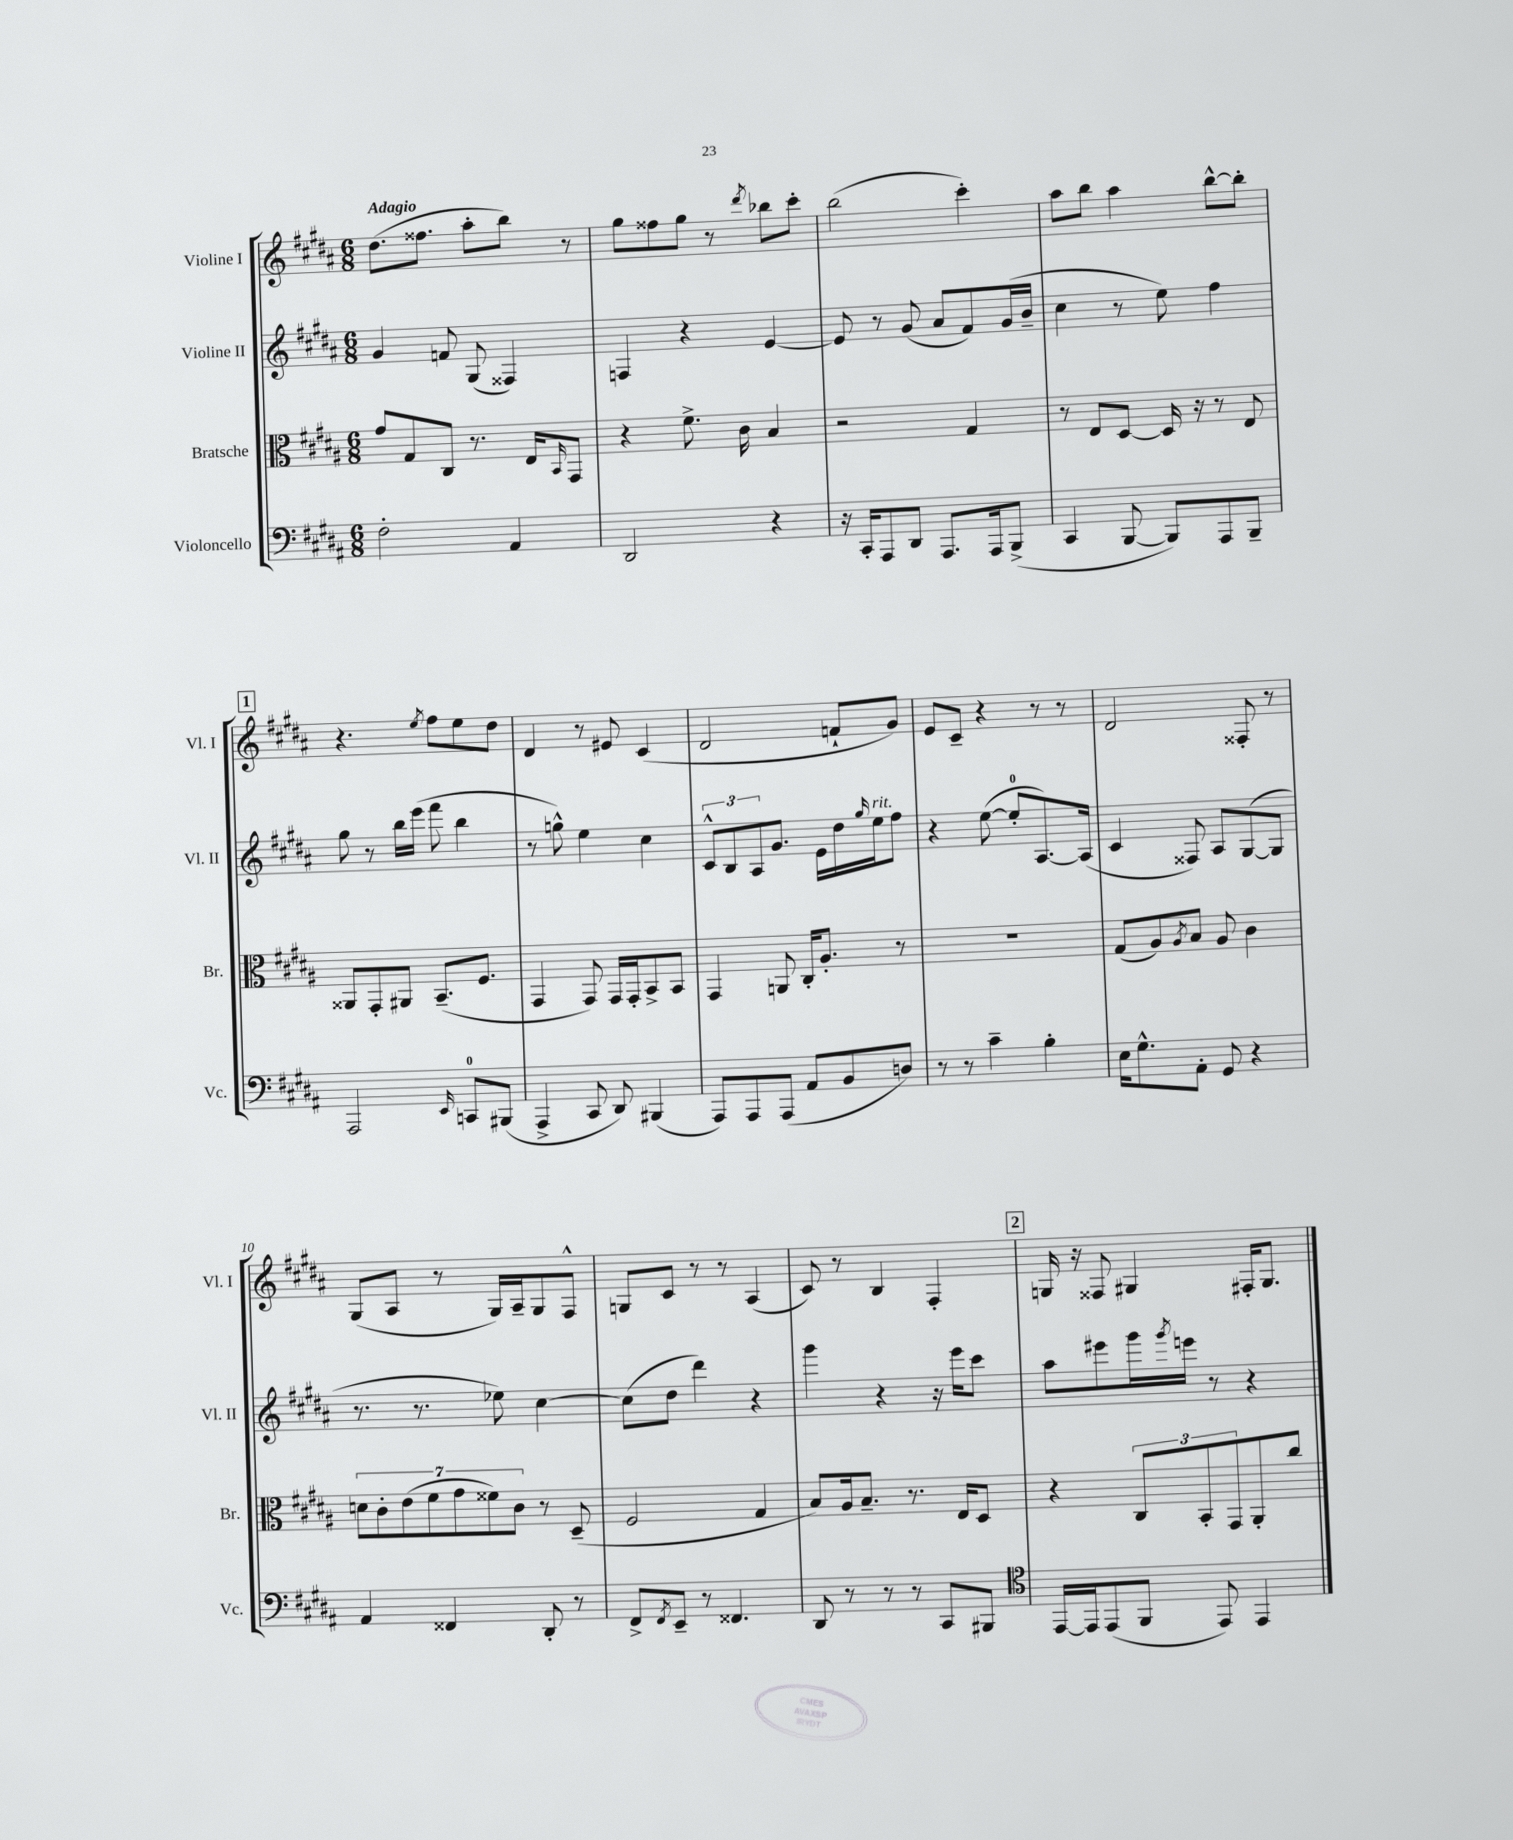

**kern	**kern	**kern	**kern
*staff4	*staff3	*staff2	*staff1
*clefF4	*clefC3	*clefG2	*clefG2
*k[f#c#g#d#a#]	*k[f#c#g#d#a#]	*k[f#c#g#d#a#]	*k[f#c#g#d#a#]
*M6/8	*M6/8	*M6/8	*M6/8
2F#'	8g#	4g#	(8.dd#
.	8G#	.	.
.	.	.	8.ff##
.	8C#	8f	.
.	8.r	(8G#	8aa#'
4AA#	.	4F##)	8bb)
.	16E	.	.
.	16qqBB	.	.
.	8GG#	.	8r
=	=	=	=
2DD#	4r	4F	8gg#
.	.	.	8ff##
.	8.f#^	4r	8gg#
.	.	.	8r
.	16c#	.	.
.	.	.	8qddd#
4r	4B	[4e	8bb-
.	.	.	8ccc#'
=	=	=	=
16r	2r	8e]	(2bb
16CC#'	.	.	.
8AAA#	.	8r	.
8DD#	.	(8g#	.
8.AAA#	.	8a#	.
.	4G#	8f#)	4ccc#')
16AAA#	.	.	.
(8BBB^	.	(16g#	.
.	.	16b~	.
=	=	=	=
4CC#	8r	4cc#	8aa#
.	8E	.	8bb
[8BBB	[8D#	8r	4aa#
8BBB])	16D#]	8ee)	.
.	16r	.	.
8AAA#	8r	4ff#	[8bb^^
8BBB~	8E	.	8bb']
=	=	=	=
2AAA#	8AA##	8gg#	4.r
.	8GG#'	8r	.
.	8AA#	16bb	.
.	.	(16eee	.
.	.	.	8qee
.	(8.BB~	8fff#	8ff#
16qqEE	.	.	.
8CC	.	4bb	8ee
.	8.F#	.	.
(8BBB#	.	.	8dd#
=	=	=	=
4AAA#^	4GG#	8r	4d#
.	.	8gg^^)	.
8CC#	8GG#)	4ee	8r
8DD#)	16GG#	.	8e#
.	16GG#'	.	.
(4BBB#	8BB^	4cc#	(4c#
.	8BB	.	.
=	=	=	=
8AAA#)	4GG#	12c#^^	2d#
.	.	12B	.
8AAA#	.	.	.
.	.	12A#	.
(8AAA#	8AA	8.g#	.
8AA#	16C#'	.	.
.	8.A#'	16e	.
8BB	.	16dd#	8f`
.	.	16qqgg#	.
.	.	16ee	.
8D)	8r	8ff#	8g#)
=	=	=	=
8r	2.r	4r	8e
8r	.	.	8c#~
4c#~	.	([8ee	4r
.	.	8ee']	.
4B'	.	[8.A#)	8r
.	.	.	8r
.	.	(16A#]	.
=	=	=	=
16E	(8G#	4c#	2d#
8.G#^^	.	.	.
.	8A#)	.	.
.	8qA#	.	.
8AA#'	8B	8F##)	.
8GG#	8A#	8A#	.
4r	4c#	([8G#	8F##'
.	.	8G#]	8r
=	=	=	=
4AA#	14d	8.r	(8G#
.	14c#'	.	.
.	.	.	8A#
.	(14e	.	.
.	.	8.r	.
.	14f#	.	.
4FF##	.	.	8r
.	14g#	.	.
.	14f##)	.	.
.	.	8ee-)	16G#)
.	14c#	.	.
.	.	.	16A#~
8DD#'	8r	[4cc#	8G#
8r	(8D#~	.	8F#^^
=	=	=	=
8FF#^	2F#	(8cc#]	8G
8qFF#	.	.	.
8EE~	.	8dd#	8c#
8r	.	4ddd#)	8r
4.FF##	.	.	8r
.	4G#	4r	(4A#
=	=	=	=
8DD#	8B)	4ggg#	8c#)
8r	16A#	.	8r
.	8.B~	.	.
8r	.	4r	4B
8r	8.r	.	.
8CC#	.	16r	4F#'
.	16E	16eee	.
8BBB#	8D#	8ccc#	.
=	=	=	=
*clefC4	*	*	*
[16EE	4r	8aa#	16G
16EE]	.	.	16r
(8EE	.	8eee#	8F##
8FF#	12C#	16ggg#	4G#
.	.	8qggg#	.
.	.	16eee	.
.	12BB'	.	.
8EE)	.	8r	.
.	12GG#	.	.
4EE	8AA#'	4r	16F#'
.	.	.	8.G#
.	8cc#	.	.
==	==	==	==
*-	*-	*-	*-
